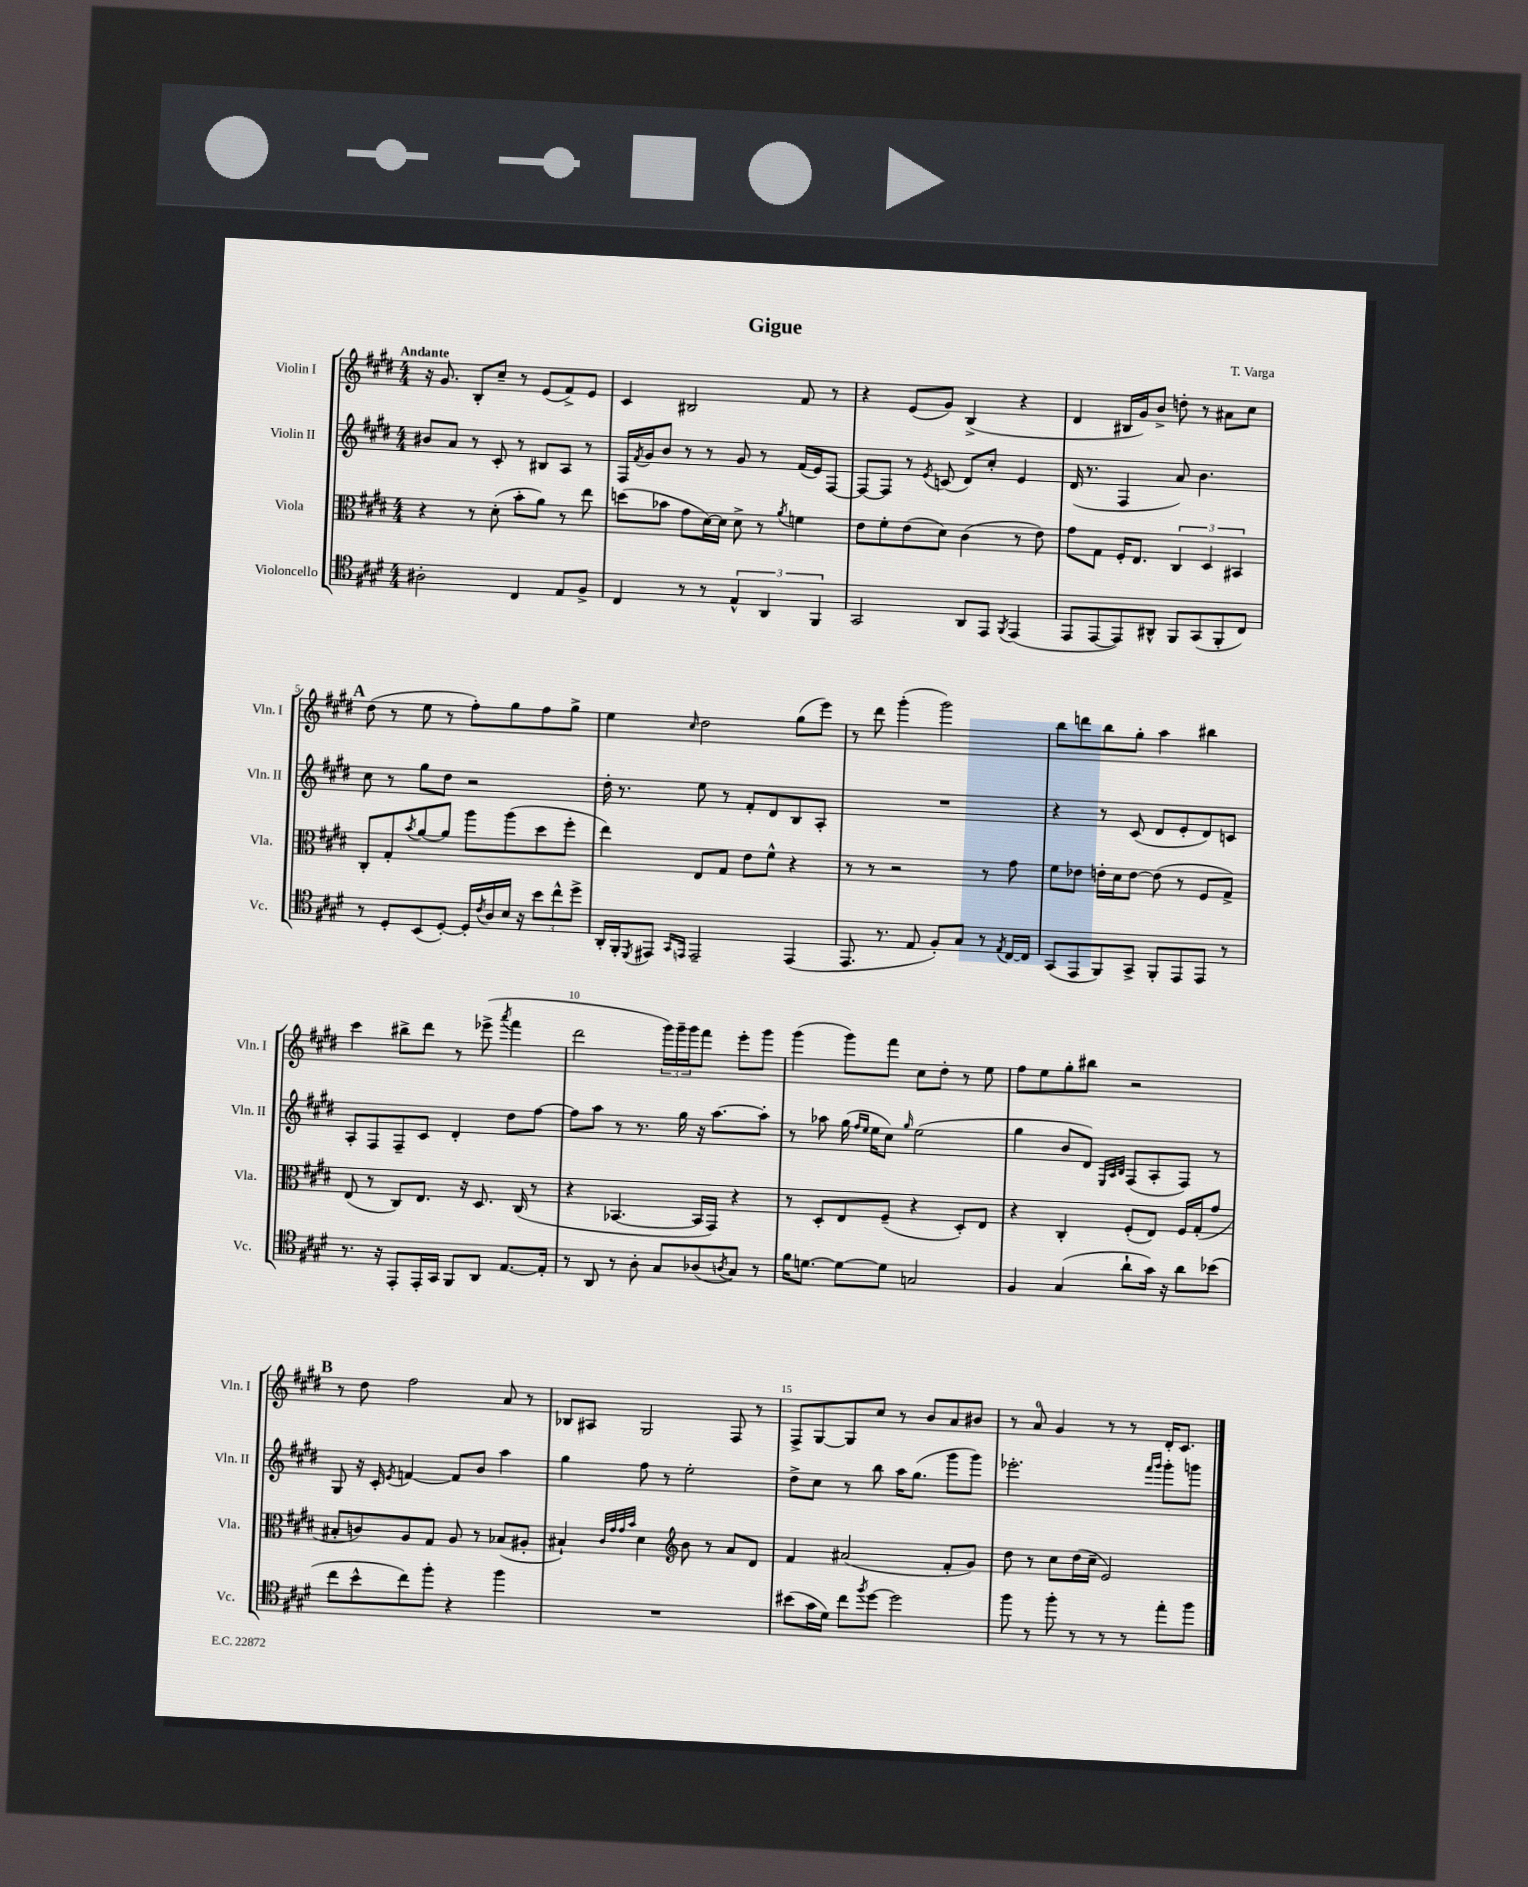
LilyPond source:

\header { title = "Gigue" composer = "T. Varga" }
<<
\new StaffGroup <<
\new Staff = "s0" \with { instrumentName = "Violin I" shortInstrumentName = "Vln. I" } {
    \clef treble \key e \major \numericTimeSignature \time 4/4 \tempo "Andante"
    r16 gis'8. b8-. cis''8-- r8 e'8( fis'8->) e'8 |
    cis'4 bis2 fis'8 r8 |
    r4 e'8( gis'8) b4->( r4 |
    dis'4 bis16 gis'16) b'8-> d''8-. r8 ais'8 cis''8 |
    \mark \markup { \bold "A" } dis''8( r8 e''8 r8 fis''8-.) gis''8 fis''8 gis''8-> |
    e''4 \grace { cis''16 } dis''2 gis''8( e'''8) |
    r8 dis'''8 gis'''4-.( gis'''2) |
    b''8 d'''8 b''8 gis''8-. a''4 bis''4 |
    cis'''4 bis''8-> dis'''8 r8 ees'''8->( \acciaccatura { a'''8 } fis'''4 |
    dis'''2 \tuplet 3/2 { gis'''16) gis'''16-- gis'''16 } fis'''8 e'''8-. gis'''8 |
    gis'''4( gis'''8) fis'''8 cis''8 dis''8-. r8 e''8 |
    fis''8 e''8 gis''8-. bis''8 r2 |
    \mark \markup { \bold "B" } r8 dis''8 fis''2 a'8 r8 |
    bes8 ais8 gis2 fis8 r8 |
    fis8-> gis8~ gis8 cis''8 r8 b'8 a'8 bis'8 |
    r8 a'8-0 gis'4 r8 r8 dis'16-. cis'8. \bar "|." |
}
\new Staff = "s1" \with { instrumentName = "Violin II" shortInstrumentName = "Vln. II" } {
    \clef treble \key e \major \numericTimeSignature \time 4/4
    bis'8 a'8 r8 cis'8-. r8 bis8 a8 r8 |
    fis16 \acciaccatura { fis'8 } gis'16 b'8 r8 r8 gis'8 r8 fis'16( e'16) fis8~ |
    fis8~ fis8 r8 \acciaccatura { e'8 } c'8( dis'8) cis''8-. e'4 |
    dis'16( r8. fis4 a'8) b'4. |
    \mark \markup { \bold "A" } cis''8 r8 gis''8 dis''8 r2 |
    dis''16-. r8. e''8 r8 fis'8-. dis'8 b8 a8-. |
    R1 |
    r4 r8 cis'8( dis'8 e'8-. dis'8) c'8 |
    a8-. fis8 fis8-- cis'8 dis'4-. dis''8 fis''8~ |
    fis''8 a''8 r8 r8. gis''16 r16 a''8.~ a''8-. |
    r8 aes''8 gis''16( \grace { fis''16 e''16 } e''16 cis''8) \grace { gis''16 } e''2( |
    gis''4 b'8 dis'8) \grace { e32 a32 b32 } fis8( a8-. fis8) r8 |
    \mark \markup { \bold "B" } gis8 r16 cis'16-. \acciaccatura { e'8 } f'4~ f'8 b'8 a''4 |
    gis''4 fis''8 r8 e''2-. |
    dis''8-> cis''8 r8 b''8 a''16 gis''8.( gis'''8 gis'''8) |
    ees'''2.-. \grace { fis'''16 gis'''16 } gis'''8-. g'''8 \bar "|." |
}
\new Staff = "s2" \with { instrumentName = "Viola" shortInstrumentName = "Vla." } {
    \clef alto \key e \major \numericTimeSignature \time 4/4
    r4 r8 dis'8-.( b'8-. a'8) r8 e''8 |
    d''8( bes'8 gis'8 dis'16~) dis'16 dis'8-> r8 \acciaccatura { a'8 } f'4 |
    e'8 fis'8-. e'8( dis'8) cis'4( r8 e'8) |
    gis'8 gis8 fis16-. e8. \tuplet 3/2 { cis4 dis4 bis,4 } |
    \mark \markup { \bold "A" } cis8-. gis8-. \acciaccatura { b'8 } a'8~ a'8 a''8 a''8( dis''8 fis''8-. |
    e''4) e8 gis8 e'8 fis'8-^ r4 |
    r8 r8 r2 r8 gis'8 |
    fis'8 ees'8 e'16-. dis'16 e'8~ e'8( r8 fis8 gis8->) |
    e8( r8 cis8) e8. r16 dis8. cis16( r8 |
    r4 bes,4.~ bes,16 gis,16) r4 |
    r8 dis8-. e8 fis8--( r4 dis8-.) e8 |
    r4 cis4-. fis8-.( e8) fis16 gis16-.( gis'8 |
    \mark \markup { \bold "B" } bis8-. c'8) a8 gis8 a8 r8 bes8( ais8-. |
    bis4-!) \grace { cis'32 gis'32 gis'32 b'32 } dis'4 \clef treble b'8 r8 a'8 dis'8 |
    fis'4 ais'2( fis'8-. gis'8) |
    dis''8 r8 cis''8 dis''16( cis''16-- e'2) \bar "|." |
}
\new Staff = "s3" \with { instrumentName = "Violoncello" shortInstrumentName = "Vc." } {
    \clef tenor \key e \major \numericTimeSignature \time 4/4
    ais2-. cis4 e8 fis8-> |
    cis4 r8 r8 \tuplet 3/2 { e4-^ a,4 fis,4 } |
    gis,2 a,8 e,8 \acciaccatura { fis,8 } e,4( |
    e,8 e,8~ e,8) ais,8-^ fis,8 gis,8( fis,8-. cis8) |
    \mark \markup { \bold "A" } r8 dis8-. b,8( dis8~-.) dis16-. \acciaccatura { cis'8 } a16 b16 r16 \tuplet 3/2 { b'8 cis''8-^ dis''8-> } |
    a,16-. fis,16-. \acciaccatura { dis,8 } eis,8 \grace { gis,16 e,16 } e,2-- e,4( |
    e,8. r8. e8 fis8-.) gis8 r8 \acciaccatura { e8 } cis16~ cis16 |
    gis,8( e,8 fis,8) gis,8-> fis,8-. e,8 e,8 r8 |
    r8. r16 e,8-. e,16-. gis,16 fis,8 a,8 e8.~ e16-. |
    r8 a,8 r8 a8-. gis8 aes8( \acciaccatura { a8 } gis8) r8 |
    fis'16 d'8.~ d'8~ d'8 g2 |
    fis4 gis4( a'8-! gis'16) r16 a'8 bes'8( |
    \mark \markup { \bold "B" } cis''8 b'8-^ cis''8) fis''8-. r4 fis''4 |
    R1 |
    bis'8( gis'16 dis'16) cis''8 \acciaccatura { fis''8 } dis''8~ dis''2 |
    fis''8 r8 fis''8-. r8 r8 r8 e''8-. fis''8 \bar "|." |
}
>>
>>
\layout { \context { \Score \override BarNumber.break-visibility = ##(#f #t #t) barNumberVisibility = #(every-nth-bar-number-visible 5) } }
